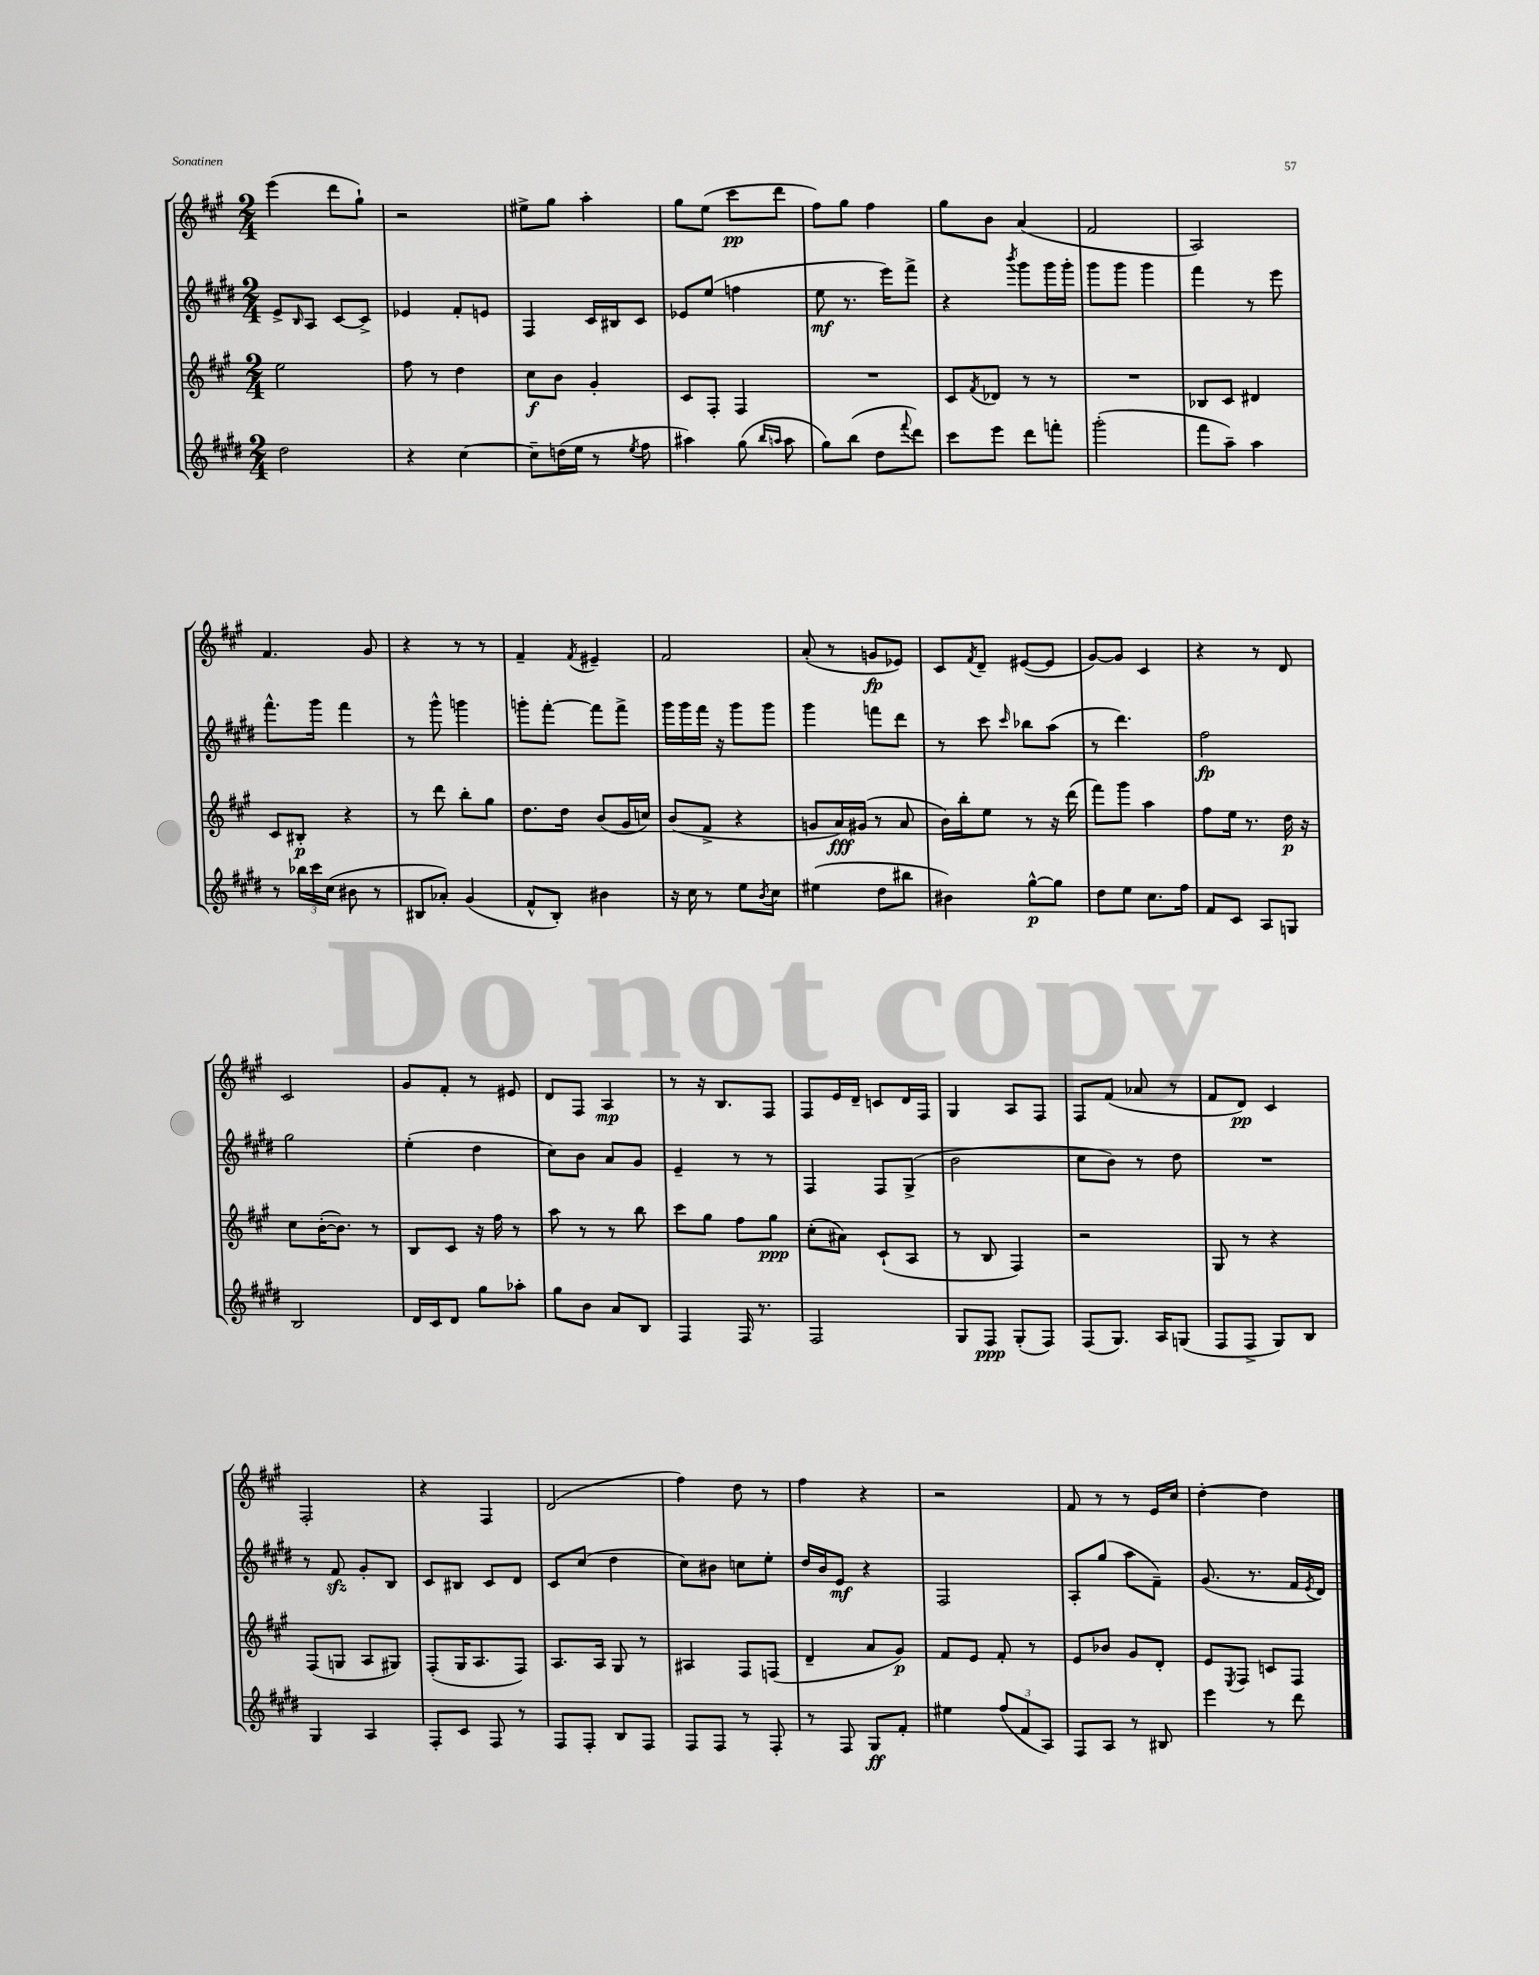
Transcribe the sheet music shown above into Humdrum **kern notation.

**kern	**kern	**kern	**kern
*staff4	*staff3	*staff2	*staff1
*clefG2	*clefG2	*clefG2	*clefG2
*k[f#c#g#d#]	*k[f#c#g#]	*k[f#c#g#d#]	*k[f#c#g#]
*M2/4	*M2/4	*M2/4	*M2/4
2dd#	2ee	8e^	(4eee
.	.	16qqB	.
.	.	8A	.
.	.	[8c#	8ddd
.	.	8c#^]	8gg#`)
=	=	=	=
4r	8ff#	4e-	2r
.	8r	.	.
[4cc#	4dd	8f#'	.
.	.	8e	.
=	=	=	=
8cc#~]	8cc#	4F#	8ee#^
(16dd	8b	.	8gg#
16ee	.	.	.
8r	4g#'	16c#	4aa'
.	.	16B#	.
8qee	.	.	.
8ff#	.	8c#	.
=	=	=	=
4aa#)	8c#	8e-	8gg#
.	8F#'	(8ee	(8ee
(8gg#	4F#	4ff	8ccc#
16qqbb	.	.	.
16qqaa	.	.	.
8aa	.	.	8ddd
=	=	=	=
8gg#)	2r	8ee	8ff#)
(8bb	.	8.r	8gg#
8dd#	.	.	4ff#
.	.	16eee)	.
8qqfff#	.	.	.
8ddd#)	.	8fff#^	.
=	=	=	=
8ccc#	8c#	4r	8gg#
.	8qf#	.	.
8eee	8d-	.	8b
.	.	8qbbb	.
8ddd#	8r	8ggg#	(4a
8fff'	8r	16ggg#	.
.	.	16ggg#'	.
=	=	=	=
(2ggg#'	2r	8ggg#	2f#
.	.	8ggg#	.
.	.	4ggg#	.
=	=	=	=
8fff#	8B-	4fff#	2A)
8aa~)	8c#	.	.
4aa	4d#	8r	.
.	.	8eee	.
=	=	=	=
8r	8c#	8.fff#^^	4.f#
24bb-	8B#'	.	.
24ccc#	.	.	.
.	.	16ggg#	.
(24cc#	.	.	.
8b#	4r	4fff#	.
8r	.	.	8g#
=	=	=	=
8B#	8r	8r	4r
8a-')	8ddd	8ggg#^^	.
(4g#	8bb'	4ggg	8r
.	8gg#	.	8r
=	=	=	=
8f#^^	8.dd	8ggg'	4f#~
8B')	.	[8fff#'	.
.	16dd	.	.
.	.	.	8qf#
4b#	(8b	8fff#]	4e#~
.	16g#	8fff#^	.
.	16cc)	.	.
=	=	=	=
16r	(8b	16ggg#	2f#
16cc#	.	16ggg#	.
8r	8f#^	16fff#	.
.	.	16r	.
8ee	4r	8ggg#	.
8qb	.	.	.
8cc#	.	8ggg#	.
=	=	=	=
(4ee#	8g	4ggg#	(8a'
.	16a)	.	8r
.	(16g#	.	.
8dd#	8r	8fff	8g
8bb#	8a	8ddd#	8e-)
=	=	=	=
4b#)	16b)	8r	8c#
.	16bb'	.	.
.	.	.	8qf#
.	8ee	8ccc#	8d~
.	.	16qqccc#	.
[8gg#^^	8r	8bb-	([8e#
8gg#]	16r	(8aa	8e#]
.	(16ddd	.	.
=	=	=	=
8dd#	8fff#)	8r	[8g#)
8ee	8ggg#	4.ddd#)	8g#]
8.cc#	4aa	.	4c#
16ff#	.	.	.
=	=	=	=
8f#	8ff#	2ff#	4r
8c#	16ee	.	.
.	8.r	.	.
8A	.	.	8r
8G	16dd	.	8d
.	16r	.	.
=	=	=	=
2B	8cc#	2gg#	2c#
.	([16b'	.	.
.	8.b])	.	.
.	8r	.	.
=	=	=	=
16d#	8B	(4ee'	8g#
16c#	.	.	.
8d#	8c#	.	8f#'
8gg#	16r	4dd#	8r
.	16ff#	.	.
8aa-'	8r	.	8e#
=	=	=	=
8gg#	8aa	8cc#)	8d
8b	8r	8b	8F#
8a	8r	8a	4A
8B	8bb	8g#	.
=	=	=	=
4F#	8ccc#	4e~	8r
.	8gg#	.	16r
.	.	.	8.B
16F#	8ff#	8r	.
8.r	.	.	.
.	8gg#	8r	8F#
=	=	=	=
2F#	(8cc#'	4F#	8F#
.	8a#)	.	16e
.	.	.	16d~
.	(8c#`	8F#	8c
.	8A	(8G#^	16d
.	.	.	16F#
=	=	=	=
8G#	8r	2b	4G#
8F#	8B	.	.
(8G#'	4F#)	.	8A
8F#)	.	.	8F#
=	=	=	=
(8F#	2r	8cc#	8F#
8.G#)	.	8b)	(8f#
.	.	8r	8a-
16A	.	.	.
(8G	.	8dd#	8r
=	=	=	=
8F#	8G#	2r	8f#
8F#^	8r	.	8d)
8G#)	4r	.	4c#
8B	.	.	.
=	=	=	=
4G#	(8F#	8r	2F#'
.	8G	8f#	.
4A	8A	8g#'	.
.	8G#)	8B	.
=	=	=	=
8F#'	(8F#'	8c#	4r
8c#	16G#	8B#	.
.	8.A	.	.
8F#	.	8c#	4F#
8r	8F#)	8d#	.
=	=	=	=
8F#	8.A	8c#	(2d
8F#'	.	(8cc#	.
.	16A	.	.
8B	8G#	4dd#	.
8F#	8r	.	.
=	=	=	=
8F#	4A#	8cc#)	4ff#)
8F#	.	8b#	.
8r	8F#	8cc	8dd
8F#'	(8F	8ee'	8r
=	=	=	=
8r	4d~	16dd#	4ff#
.	.	16b	.
8F#	.	8e	.
8G#	8a	4r	4r
8f#'	8g#)	.	.
=	=	=	=
4ee#	8f#	2F#	2r
.	8e	.	.
(12ff#	8f#'	.	.
12f#	.	.	.
.	8r	.	.
12A)	.	.	.
=	=	=	=
8F#	8e	8A'	8f#
8A	8b-	(8gg#	8r
8r	8g#	8aa	8r
8B#	8d'	8f#~)	16e
.	.	.	16cc#
=	=	=	=
4eee	8e	(8.g#	[4dd'
.	8qE	.	.
.	8F#	.	.
.	.	8.r	.
8r	8c	.	4dd]
8ddd#	8F#	16f#	.
.	.	8qe	.
.	.	16d#)	.
==	==	==	==
*-	*-	*-	*-
